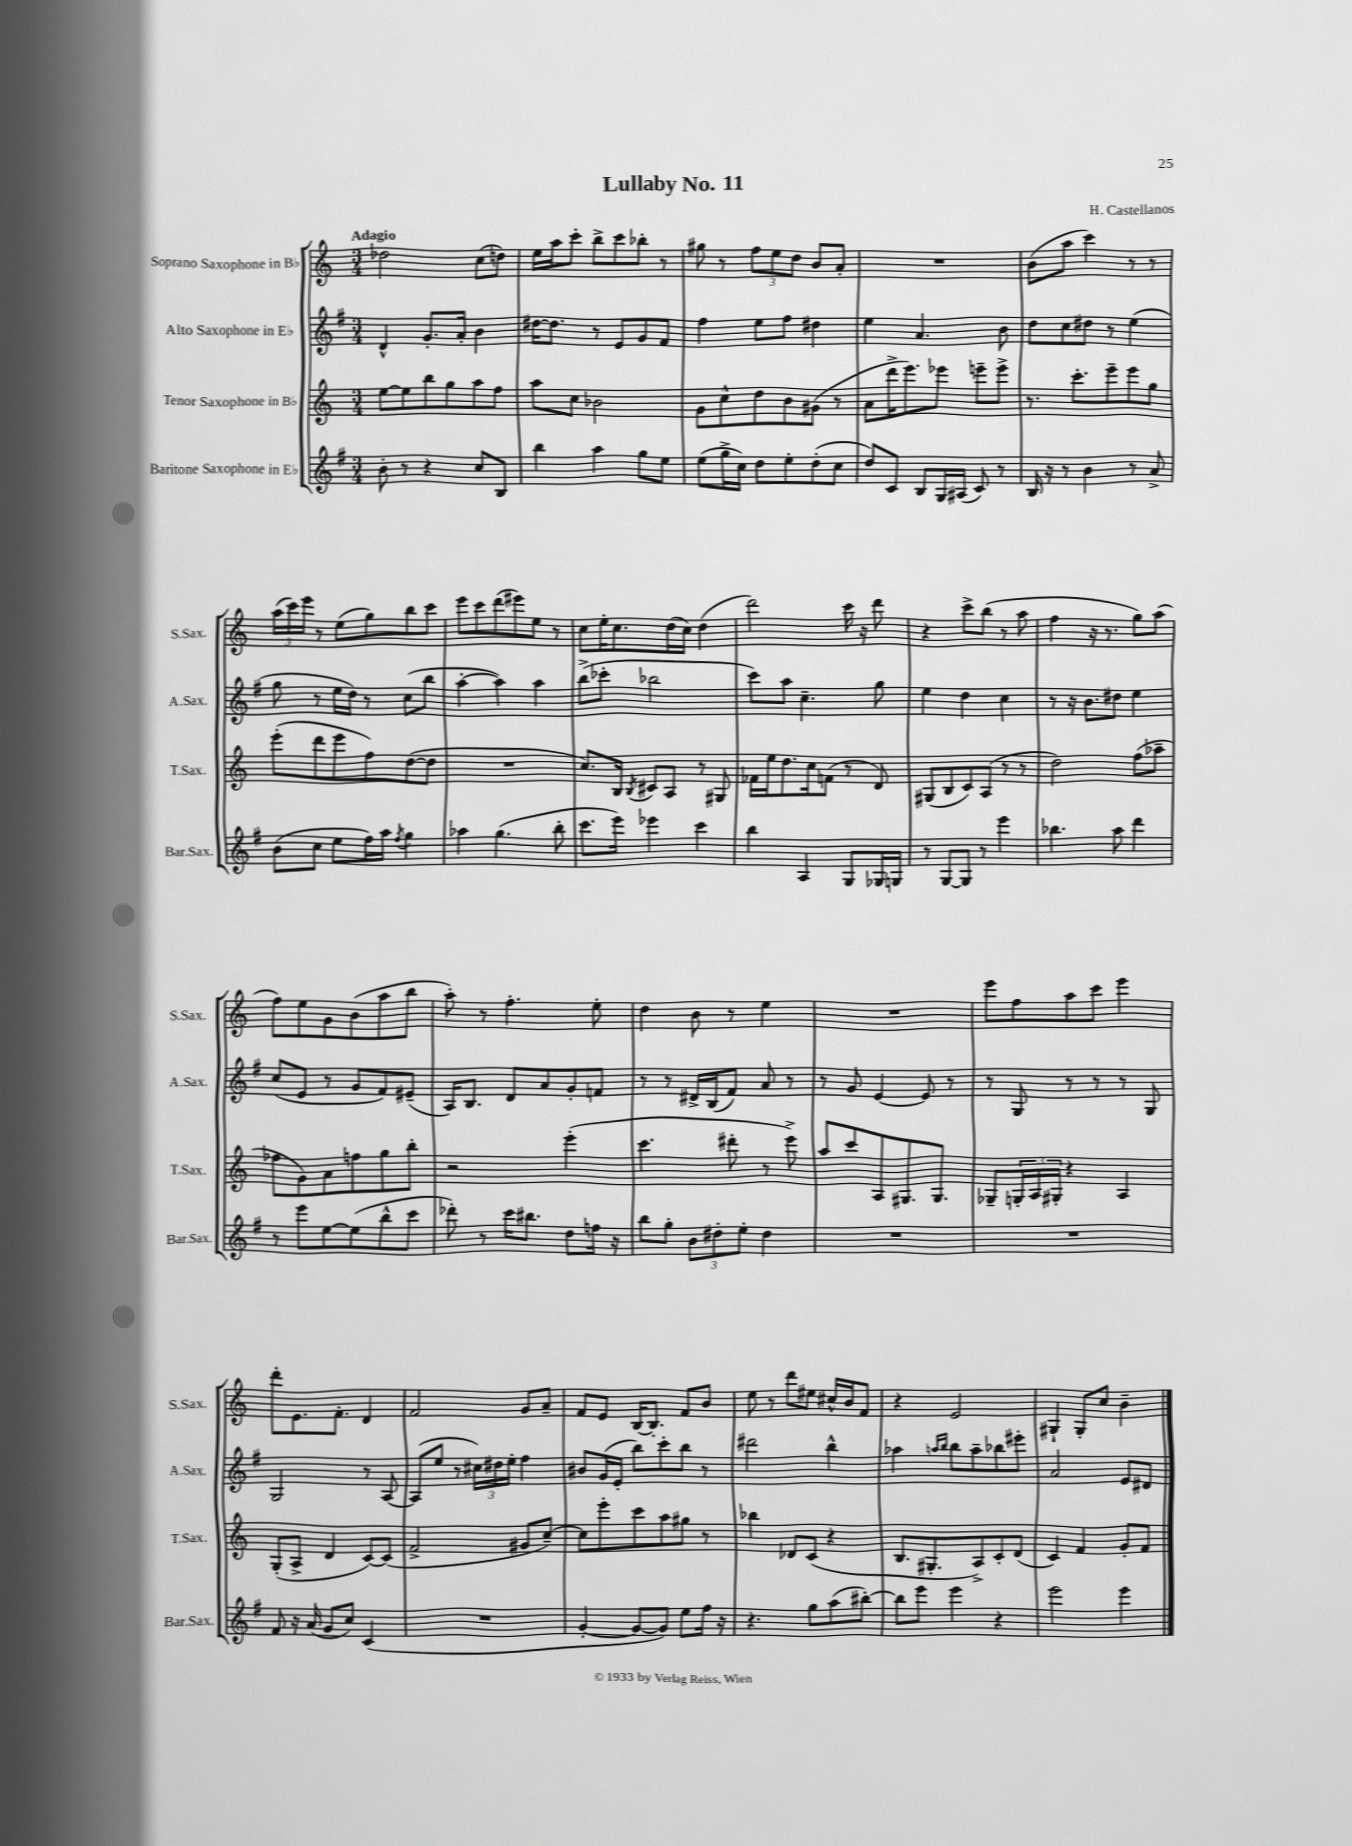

**kern	**kern	**kern	**kern
*staff4	*staff3	*staff2	*staff1
*clefG2	*clefG2	*clefG2	*clefG2
*k[f#]	*k[]	*k[f#]	*k[]
*M3/4	*M3/4	*M3/4	*M3/4
8b'\	[8ee\L	4d^^/	2dd-\
8r	8ee\]	.	.
4r	8bb\	8.g'/L	.
.	8gg\	.	.
.	.	16a'/Jk	.
8cc/L	8aa\	4b\	(8cc\L
8B/J	8ff\J	.	8dd\J)
=	=	=	=
4bb\	8aa\L	[16dd#\LK	16ee\LL
.	.	8.dd#\]J	16aa\J
.	8cc\J	.	8ccc'\J
4aa\	2b-\	8r	8bb^\L
.	.	8e/L	8ccc\
8gg\L	.	8g/	8bb-'\J
8ee\J	.	8f#/J	8r
=	=	=	=
(8ee\L	8g\L	4ff#\	8gg#\
16gg^\L	8cc^^\	.	8r
16cc\JJ)	.	.	.
8dd\L	8dd\	8ee\L	12ff\L
.	.	.	12ee\
8ee'\	8b\	8ff#\J	.
.	.	.	12dd\J
(8dd'\	(8g#\J	4dd#\	8b/L
8cc\J	8r	.	8a'/J
=	=	=	=
8dd/L)	8a\L	4ee\	2.r
8c/J	16ddd^\K	.	.
.	8.eee\)	.	.
8B/L	.	4.a/	.
16G/L	8eee-\J	.	.
(16A#/JJ	.	.	.
8c/)	8eee~\L	.	.
8r	8eee^\J	8b\	.
=	=	=	=
16B/	8.r	8dd\L	(8b\L
16r	.	.	.
8r	.	8cc\	8aa\J
.	8.ccc'\L	.	.
4b\	.	8dd#\J	4ccc\)
.	8eee~\	8r	.
8r	8eee\	(4ee\	8r
8a^/	8gg\J	.	8r
=	=	=	=
(8b\L	(8eee'\L	8gg\	(24aa\LL
.	.	.	24ccc\)
.	.	.	24eee\JJ
8cc\J	8ddd\	8r	8r
8ee\L	8eee\	16ee\LL	(8ee\L
.	.	16dd\JJ)	.
16ff#\L)	8ff\)	8r	8gg\)
16aa\JJ	.	.	.
8qff#/	.	.	.
4gg\	([8dd\	(8cc\L	8bb\
.	8dd\]J	8bb\J	8ccc\J
=	=	=	=
4aa-\	2.r	[4aa'\	8eee\L
.	.	.	8ccc\
(4.gg\	.	4aa\])	(8ddd\
.	.	.	8eee#\)
.	.	4aa\	8ee\J
8bb'\	.	.	8r
=	=	=	=
8.ccc\L	8.cc/L)	(8bb^\L	8cc\L
.	.	8ccc-'\J	16ee'\K
16eee\Jk)	16B/Jk	.	8.cc\
.	8qB/	.	.
4eee-\	8c#/L	2bb-\	.
.	8A/J	.	(16dd\L
.	.	.	16cc\JJ)
4ccc\	8r	.	(4dd\
.	8G#/	.	.
=	=	=	=
4bb\	16f-\LL	8ccc\L)	2ddd\)
.	16ee\J	.	.
.	8.dd\	8aa\J	.
4A/	.	4.cc~\	.
.	16cc\k	.	.
.	(8f\J	.	.
8G/L	8r	.	16ccc\
.	.	.	16r
16G-/L	8d/)	8gg\	8ddd\
16G/JJ	.	.	.
=	=	=	=
8r	(8G#/L	4ee\	4r
[8G/L	8B/	.	.
8G/]J	8c/)	4dd\	8ccc^\L
8r	(8A/J	.	(8bb\J
4eee\	8r	4cc\	8r
.	8r	.	8aa\
=	=	=	=
4.bb-\	2dd\)	8r	4ff\
.	.	16r	.
.	.	8.b\L	.
.	.	.	16r
.	.	.	8.r
8aa\	.	8dd#\J	.
4ddd\	(8ff\L	4ee\	8gg\L)
.	8aa-~\J	.	(8aa\J
=	=	=	=
8r	8ff-\L	(8cc/L	8ff\L)
8eee\L	8g\)	8e/J	8ee\
[8ee\	8a\	8r	8g\
(8ee\]	8ff\	8g/L	(8b\
8bb^^\	8gg\	8f#/)	8aa\
8ccc\J	8bb'\J	(8e#~/J	8bb\J
=	=	=	=
8ddd-'\)	2r	16A/LK)	8aa'\)
.	.	8.B/J	.
8r	.	.	8r
16ccc\LK	.	8d/L	4.ff'\
8.bb#\J	.	.	.
.	.	8a/	.
8dd\L	(4eee'\	8g'/	.
16ff\Jk	.	8f/J	8ee'\
16r	.	.	.
=	=	=	=
8bb\L	4.ccc\	8r	4dd\
8gg'\J	.	8r	.
12b\L	.	16d#^/LL	8b\
.	.	(16B/J	.
12dd#'\	.	.	.
.	8ddd#'\	8f#/J)	8r
12ee'\J	.	.	.
4dd#\	8r	8a/	4ee\
.	8eee^\)	8r	.
=	=	=	=
2.r	8aa/L	8r	2.r
.	8ccc/	8g/	.
.	8A/	[4e/	.
.	8.G#/	.	.
.	.	8e/]	.
.	8.G#/J	.	.
.	.	8r	.
=	=	=	=
2.r	8G-~/L	8r	8eee\L
.	24G'/L	8G/	8ff\
.	24A/	.	.
.	24G#'/JJ	.	.
.	4r	8r	8aa\
.	.	8r	8ccc\J
.	4A/	8r	4eee\
.	.	8G/	.
=	=	=	=
8f#/	(8G'/L	2G/	8ddd'\L
16r	8A^/J	.	8.e\
(16a/	.	.	.
8g/L	4d/	.	.
.	.	.	8.f'\J
8cc/J)	.	.	.
(4c/	[8c/L)	8r	4d/
.	(8c/]J	[8A/	.
=	=	=	=
2.r	2f^/	(8A/]L	2f/
.	.	8ee/J	.
.	.	8r	.
.	.	24cc#\LL)	.
.	.	24dd#\	.
.	.	24ee'\JJ	.
.	8g#/L	4ff#\	8g/L
.	[8cc~/J)	.	8a~/J
=	=	=	=
[4g'/	8cc\]L	8b#/L	8f/L
.	8eee'\	(16g/L	8e/J
.	.	16e'/JJ	.
8g/_L	8ccc\	8bb\L)	[16B/LK
.	.	.	8.B'/]J
8g/]J)	8aa\	8ccc'\	.
8ee\L	8gg#\J	8bb\J	8f/L
16ff#\Jk	8r	8r	8b/J
16r	.	.	.
=	=	=	=
4.r	4bb-\	2ddd#\	8ee\
.	.	.	8r
.	8d-/L	.	8ddd\L
8gg\L	(8c/J	.	8ee#\J
(8aa\	4r	4bb^^\	16cc#^^/LL
.	.	.	16b/J
[8bb#'\J)	.	.	8f/J
=	=	=	=
8bb#\]L	8.B/L	4aa-\	4r
8eee\J	.	.	.
.	8.G#'/	.	.
.	.	16qqaa/LL	.
.	.	16qqbb/JJ	.
4eee\	.	8bb\L	2e/
.	8A^/)	8aa~\	.
4r	8c'/	8bb-\	.
.	(8d/J	8eee#'\J	.
=	=	=	=
2eee\	4c/)	2a/	4G#`/
.	4f/	.	8G#'/L
.	.	.	8cc/J
4eee\	8g'/L	8e/L	4b~\
.	8f/J	8d#/J	.
==	==	==	==
*-	*-	*-	*-
